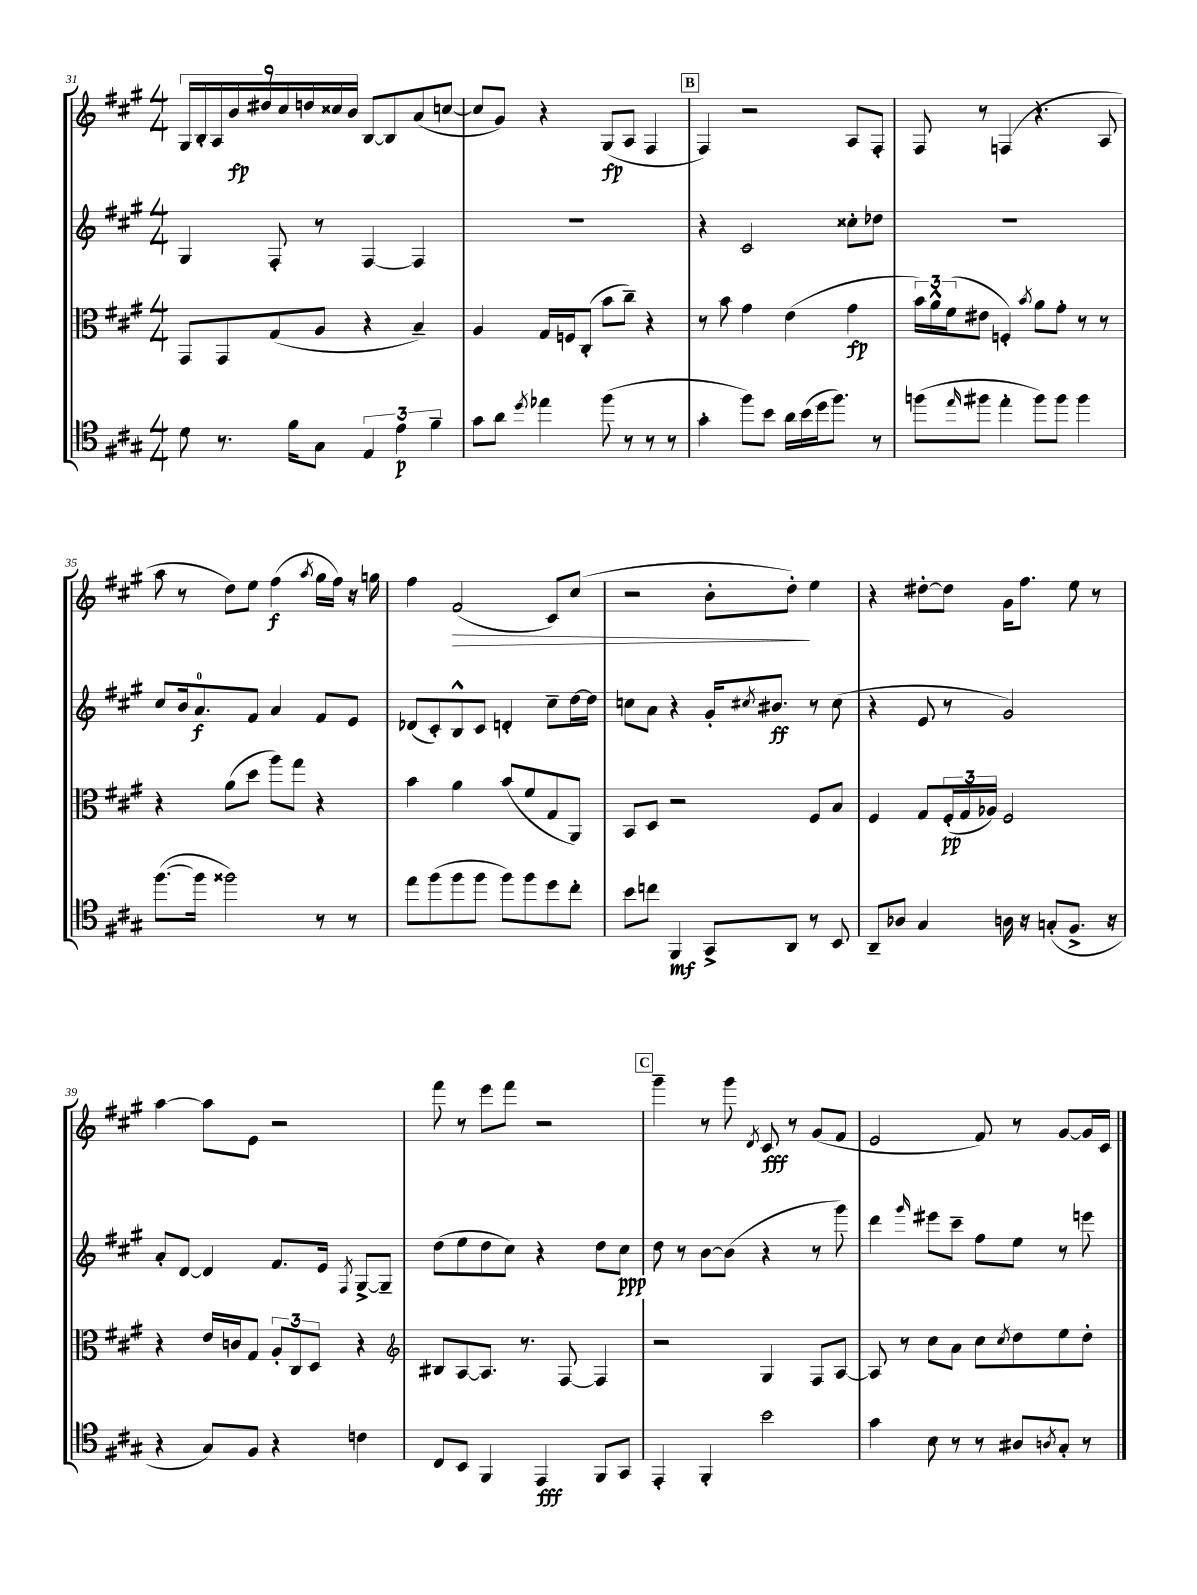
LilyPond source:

<<
\new StaffGroup <<
\new Staff = "s0" {
    \clef treble \key a \major \numericTimeSignature \time 4/4
    \tuplet 9/8 { gis16 b16-. a16 b'16\fp dis''16 cis''16 d''16 cisis''16 b'16 } b8~ b8 a'8( c''8~ |
    c''8 gis'8) r4 gis8\fp( a8 fis4 |
    \mark \markup { \box "B" } fis4) r2 a8 fis8-. |
    fis8 r8 f4( r4. a8 |
    a''8 r8 d''8) e''8 fis''4\f( \acciaccatura { a''8 } gis''16 fis''16) r16 g''16 |
    fis''4 fis'2\>( cis'8) cis''8( |
    r2 b'8-. d''8-.\!) e''4 |
    r4 dis''8~-. dis''8 gis'16 fis''8. e''8 r8 |
    a''4~ a''8 e'8 r2 |
    fis'''8 r8 e'''8 fis'''8 r2 |
    \mark \markup { \box "C" } gis'''4-- r8 gis'''8 \acciaccatura { d'8 } cis'8\fff r8 gis'8( fis'8 |
    e'2 fis'8) r8 gis'8~ gis'16 cis'16 \bar "|." |
}
\new Staff = "s1" {
    \clef treble \key a \major \numericTimeSignature \time 4/4
    gis4 fis8-. r8 fis4~ fis4 |
    R1 |
    \mark \markup { \box "B" } r4 cis'2 cisis''8-. des''8 |
    R1 |
    cis''8 b'16 a'8.-0\f fis'8 a'4 fis'8 e'8 |
    des'8( cis'8-.) b8-^ cis'8 d'4-. cis''8-- d''16~ d''16 |
    c''8 a'8 r4 gis'16-. \acciaccatura { cis''8 } bis'8.\ff r8 cis''8( |
    r4 e'8 r8 gis'2) |
    a'8-. d'8~ d'4 fis'8. e'16 \acciaccatura { fis8 } gis8~-> gis8-- |
    d''8( e''8 d''8 cis''8) r4 d''8 cis''8\ppp |
    \mark \markup { \box "C" } d''8 r8 b'8~ b'8( r4 r8 gis'''8) |
    d'''4 \grace { gis'''16 } eis'''8 cis'''8-- fis''8 e''8 r8 e'''8 \bar "|." |
}
\new Staff = "s2" {
    \clef alto \key a \major \numericTimeSignature \time 4/4
    gis,8 gis,8 gis8( a8 r4 b4--) |
    a4 gis16 f16 cis8-.( b'8 cis''8--) r4 |
    \mark \markup { \box "B" } r8 b'8 gis'4 e'4( gis'4\fp |
    \tuplet 3/2 { b'16) a'16-^ fis'16( } eis'8 f4-.) \acciaccatura { b'8 } a'8 gis'8-. r8 r8 |
    r4 a'8( d''8 a''8) gis''8 r4 |
    b'4 a'4 b'8( fis'8 gis8 a,8) |
    b,8 d8 r2 fis8 b8 |
    fis4 gis8 \tuplet 3/2 { fis16-.\pp( gis16 aes16) } fis2 |
    r4 e'16 c'16 gis8 \tuplet 3/2 { a8-. cis8 d8 } r4 |
    \clef treble bis8 a8~ a8. r8. fis8~ fis4 |
    \mark \markup { \box "C" } r2 gis4 fis8 a8~ |
    a8 r8 cis''8 a'8 cis''8 \acciaccatura { cis''8 } d''8 e''8 d''8-. \bar "|." |
}
\new Staff = "s3" {
    \clef tenor \key a \major \numericTimeSignature \time 4/4
    d'8 r8. fis'16 gis8 \tuplet 3/2 { e4 e'4\p fis'4-- } |
    gis'8 a'8 \acciaccatura { d''8 } ees''4 fis''8( r8 r8 r8 |
    \mark \markup { \box "B" } gis'4-. fis''8) b'8 a'16 b'16( d''16 fis''8.) r8 |
    f''8( \grace { e''16 } fis''8 e''4-. fis''8) fis''8 fis''4 |
    fis''8.~( fis''16 fisis''2) r8 r8 |
    e''8 fis''8( fis''8 fis''8 fis''8) fis''8 d''8 cis''8-. |
    b'8 c''8 fis,4\mf gis,8-> a,8 r8 b,8 |
    a,8-- aes8 gis4 a16 r16 g8-.( fis8.-> r16 |
    r4 gis8) fis8 r4 c'4 |
    cis8 b,8 fis,4 e,4\fff fis,8 gis,8 |
    \mark \markup { \box "C" } e,4-. fis,4-. b'2 |
    gis'4 b8 r8 r8 ais8 \acciaccatura { a8 } gis8-. r8 \bar "|." |
}
>>
>>
\layout { \context { \Score currentBarNumber = #31 } }
